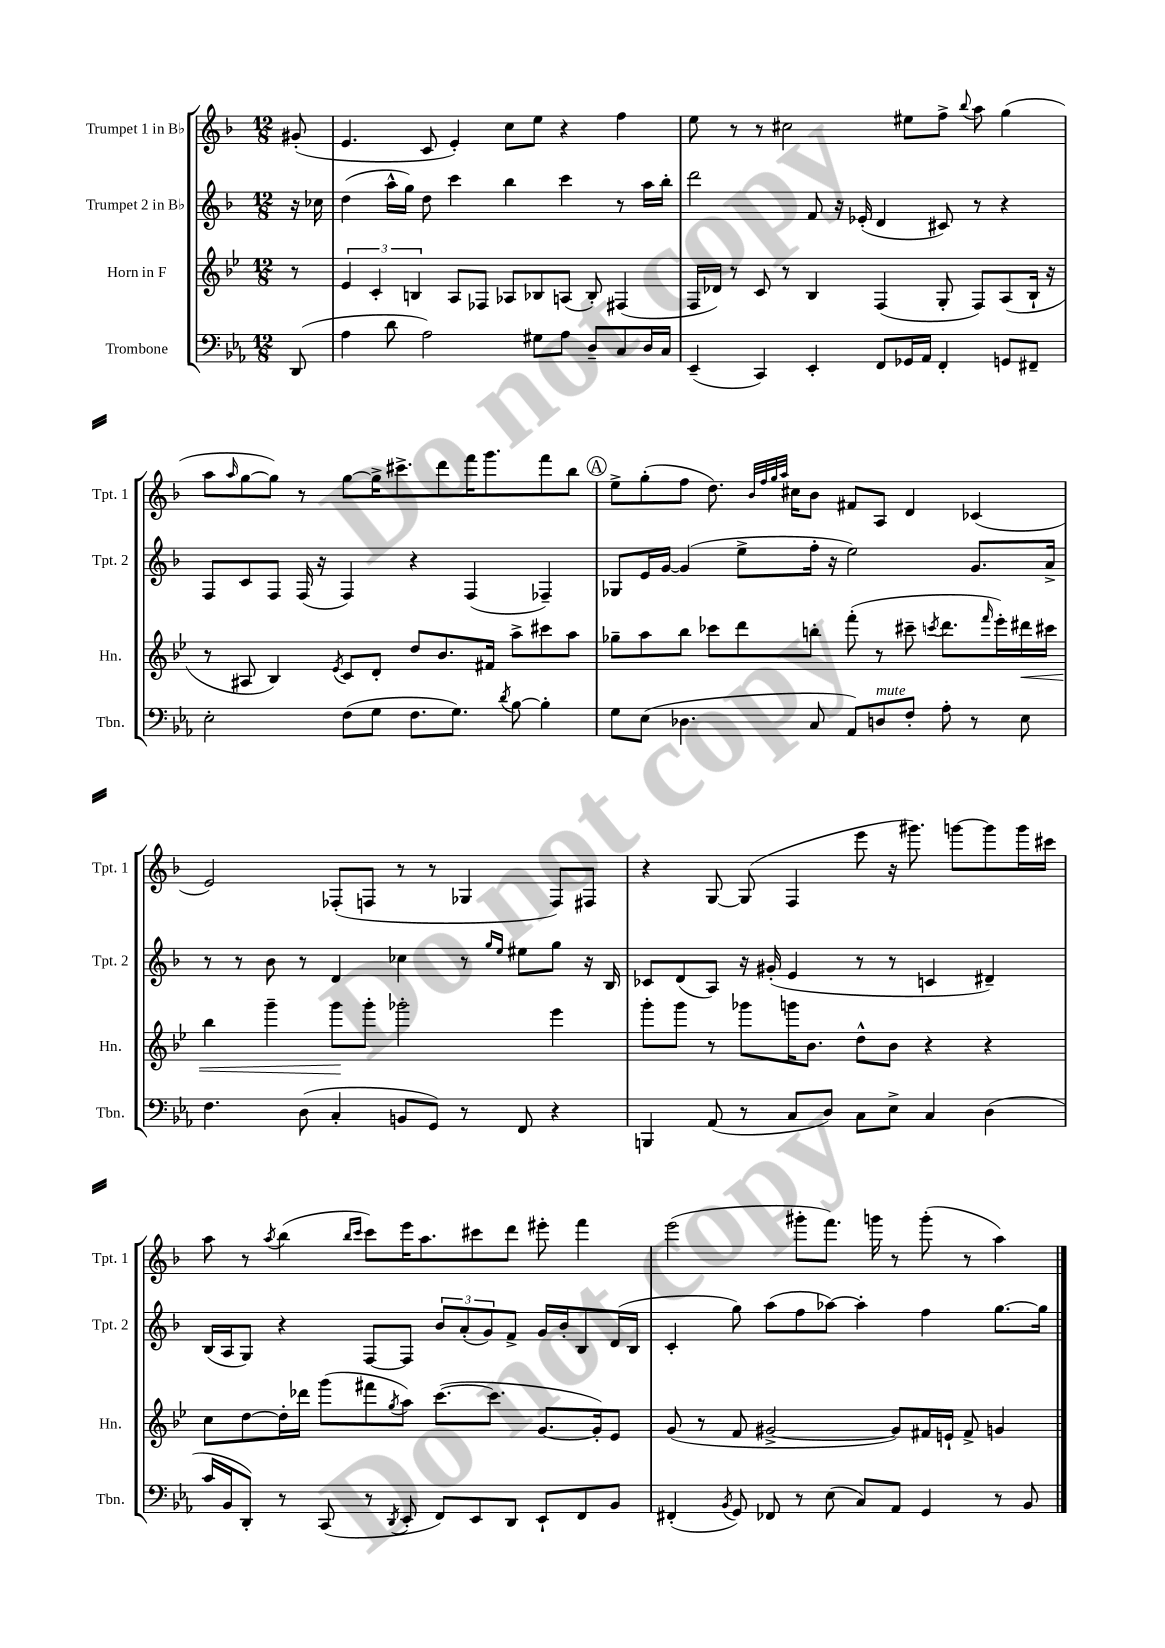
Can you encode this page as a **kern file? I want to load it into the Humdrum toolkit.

**kern	**kern	**dynam	**kern	**kern
*part4	*part3	*part3	*part2	*part1
*staff4	*staff3	*staff3	*staff2	*staff1
*I"Trombone	*I"Horn in F	*	*I"Trumpet 2 in B♭	*I"Trumpet 1 in B♭
*I'Tbn.	*I'Hn.	*	*I'Tpt. 2	*I'Tpt. 1
*clefF4	*clefG2	*	*clefG2	*clefG2
*k[b-e-a-]	*k[b-e-]	*	*k[b-]	*k[b-]
*M12/8	*M12/8	*	*M12/8	*M12/8
=	=	=	=	=
(8DD/	8r	.	16r	(8g#X'/
.	.	.	16cc-X\	.
=1	=1	=1	=1	=1
4A-\	6e-/	.	(4dd\	4.e/
.	6c'/	.	.	.
8d\	.	.	16aa^^\LL	.
.	.	.	16gg\JJ)	.
.	6Bn/	.	.	.
2A-\)	.	.	8dd\	8c/
.	8A/L	.	4ccc\	4e'/)
.	8F-X/J	.	.	.
.	8A-X/L	.	4bb-\	8cc\L
8G#X\L	8B-X/	.	.	8ee\J
8A-\J	(8An/J	.	4ccc\	4r
8D~/L	8B-'/)	.	.	.
8C/	(4F#X/	.	8r	4ff\
16D/L	.	.	16aa\LL	.
16C/JJ	.	.	16bb-'\JJ	.
=2	=2	=2	=2	=2
(4EE-~/	16F/LL	.	2ddd\	8ee\
.	16d-X/JJ)	.	.	.
.	8r	.	.	8r
4CC/)	8c/	.	.	8r
.	8r	.	.	2cc#X\
4EE-'/	4B-/	.	8f/	.
.	.	.	16r	.
.	.	.	(16e-X'/	.
8FF/L	(4F/	.	4d/	.
16GG-X/L	.	.	.	8ee#X\L
16AA-/JJ	.	.	.	.
4FF'/	8G'/	.	8c#X/)	8ff^\J
.	.	.	.	8qqbb-/
.	8F/L)	.	8r	8aa\
8GGn/L	(8A/	.	4r	(4gg\
8FF#X~/J	16B-`/Jk	.	.	.
.	16r	.	.	.
!!LO:LB:g=z
=3	=3	=3	=3	=3
2E-'\	8r	.	8F/L	8aa\L
.	.	.	.	16qqaa/
.	8A#X/	.	8c/	[8gg\
.	4B-/)	.	8F/J	8gg\J])
.	.	.	(16F/	8r
.	.	.	16r	.
.	8qe-/	.	.	.
(8F\L	8c/L	.	4F/)	[8gg\L
8G\J	8d'/J	.	.	16gg^\K]
.	.	.	.	8.ccc#X^\
8.F\L	8dd/L	.	4r	.
.	8.b-/	.	.	8ddd\
8.G\J)	.	.	.	.
.	.	.	(4F/	16fff\K
.	16f#X/Jk	.	.	8.ggg\
8qd/	.	.	.	.
[8B-\	8aa^\L	.	.	.
4B-'\]	8ccc#X\	.	4F-X~/)	8fff\
.	8aa\J	.	.	8bb-\J
!!LO:REH:place=s1:t=A
=4	=4	=4	=4	=4
8G\L	8gg-X~\L	.	8G-X/L	8ee^\L
(8E-\J	8aa\	.	16e/L	(8gg'\
.	.	.	[16g/JJ	.
4.D-X\	8bb-\J	.	(4g/]	8ff\J
.	8ccc-X\L	.	.	8.dd\)
.	8ddd\	.	8ee^\L	.
.	.	.	.	32qqb-/LLL
.	.	.	.	32qqff/
.	.	.	.	32qqgg/
.	.	.	.	32qqaa/JJJ
.	.	.	.	16cc#X\KL
8C/	8bbn'\J	.	16ff'\Jk	8b-\J
.	.	.	16r	.
8AA-/L)	(8fff'\	.	2ee\)	8f#X/L
!LO:TX:a:i:t=mute	!	!	!	!
8Dn/	8r	.	.	8A/J
8F'/J	8ccc#X~\	.	.	4d/
.	8qcccn/	.	.	.
8A-'\	8.ddd\L	.	.	.
8r	.	.	8.g/L	(4c-X/
.	16qqfff/	.	.	.
.	16eee-'\L)	.	.	.
!	!	!LO:HP:b	!	!
8E-\	16ddd#X\	<	.	.
.	16ccc#X\JJ	.	16a^/Jk	.
!!LO:LB:g=z
=5	=5	=5	=5	=5
4.F\	4bb-\	.	8r	2e/)
.	.	.	8r	.
.	4ggg~\	.	8b-\	.
(8D\	.	.	8r	.
4C'/	8ggg\L	.	4d/	(8F-X'/L
.	8ggg'\J	[	.	8Fn/J
8BBn/L	2ggg-X'\	.	4cc-X\	8r
8GG/J)	.	.	.	8r
8r	.	.	8r	4G-X/
.	.	.	16qqgg/LL	.
.	.	.	16qqee/JJ	.
8FF/	.	.	8ee#X\L	.
4r	4eee-\	.	8gg\J	8F/L)
.	.	.	16r	8F#X/J
.	.	.	16B-/	.
=6	=6	=6	=6	=6
4BBBn/	8ggg'\L	.	8c-X/L	4r
.	8ggg\J	.	(8d/	.
(8AA-/	8r	.	8A/J)	[8G/
8r	8ggg-X\L	.	16r	(8G/]
.	.	.	(16g#X'/	.
8C/L	16gggn\K	.	4e/	4F/
.	8.b-\J	.	.	.
8D/J)	.	.	.	.
8C\L	8dd^^\L	.	8r	8eee\
8E-^\J	8b-\J	.	8r	16r
.	.	.	.	8.ggg#X\)
4C/	4r	.	4cn/	.
.	.	.	.	[8gggn\L
(4D\	4r	.	4d#X~/)	8ggg\]
.	.	.	.	16ggg\L
.	.	.	.	16ccc#X\JJ
!!LO:LB:g=z
=7	=7	=7	=7	=7
16c/LL	8cc\L	.	(16B-/LL	8aa\
16BB-/J	.	.	16A/J	.
8DD'/J)	[8dd\	.	8G/J)	8r
.	.	.	.	8qaa/
8r	16dd'\L]	.	4r	(4bb-\
.	16ddd-X\JJ	.	.	.
(8CC/	(8ggg\L	.	.	.
.	.	.	.	16qqbb-/LL
.	.	.	.	16qqccc/JJ
8r	8fff#X\	.	[8F/L	8ccc\L)
8qDD/	8qgg/	.	.	.
8EE-'/	8aa\J)	.	8F/J]	16eee\K
.	.	.	.	8.aa\
8FF/L)	([8.ccc\L	.	12b-/L	.
.	.	.	(12a'/	.
8EE-/	.	.	.	8ccc#X\
.	.	.	12g/)	.
.	8.ccc\J]	.	.	.
8DD/J	.	.	8f^/J	8ddd\J
8EE-`/L	[8.g/L	.	16g/LL	8eee#X'\
.	.	.	16b-'/J	.
8FF/	.	.	8B-/	4fff\
.	16g'/k])	.	.	.
8BB-/J	8e-/J	.	(16d/L	.
.	.	.	16B-/JJ	.
=8	=8	=8	=8	=8
(4FF#X'/	(8g/	.	4c'/	(2eee\
.	8r	.	.	.
8qBB-/	.	.	.	.
8GG/)	8f/	.	8gg\)	.
8FF-X/	[2g#X^/	.	(8aa\L	.
8r	.	.	8ff\	8ggg#X'\L
(8E-\	.	.	[8aa-X\J)	8.fff\J)
8C/L)	.	.	4aa-'\]	.
.	.	.	.	16gggn\
8AA-/J	8g#/L])	.	.	8r
4GG/	16f#X/L	.	4ff\	(8ggg'\
.	16en`/JJ	.	.	.
.	8f#^/	.	.	8r
8r	4gn/	.	[8.gg\L	4aa\)
8BB-/	.	.	.	.
.	.	.	16gg\Jk]	.
==	==	==	==	==
*-	*-	*-	*-	*-
